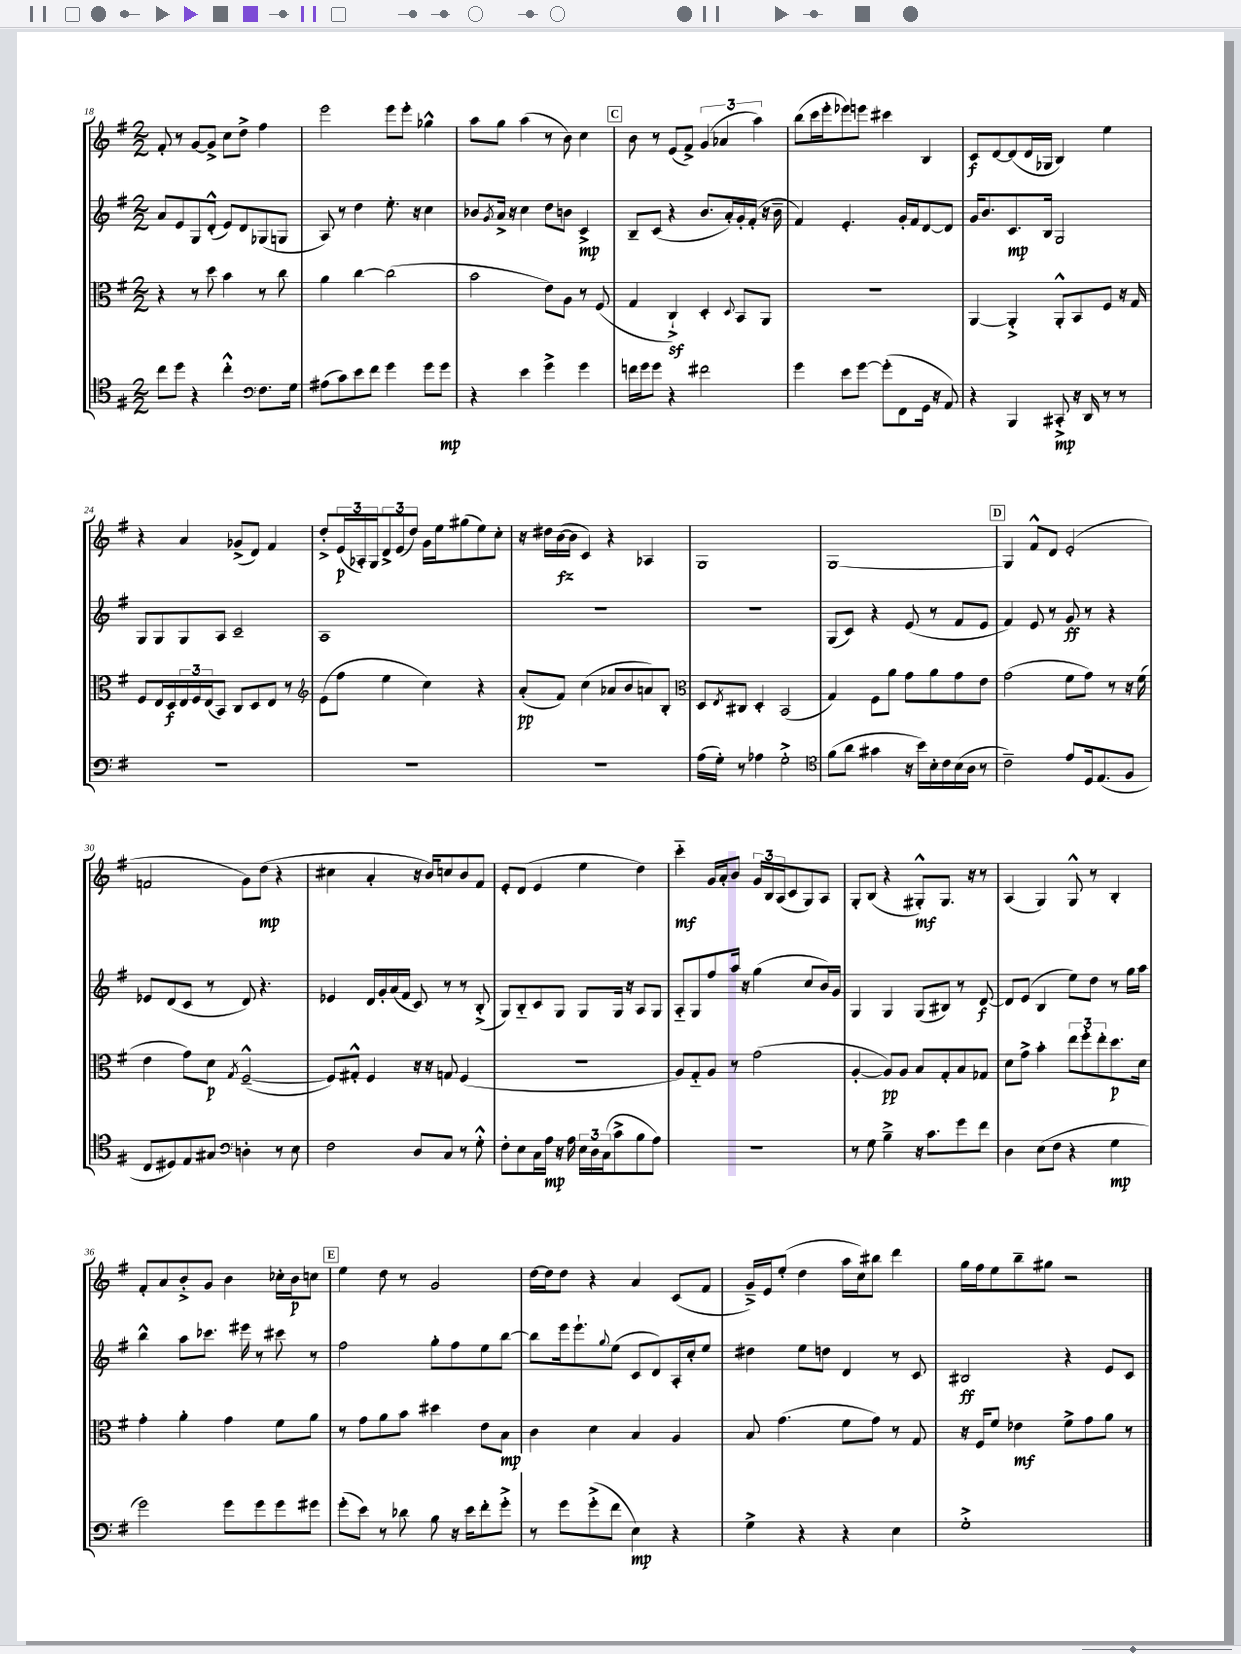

**kern	**kern	**kern	**kern
*staff4	*staff3	*staff2	*staff1
*clefC4	*clefC3	*clefG2	*clefG2
*k[f#]	*k[f#]	*k[f#]	*k[f#]
*M2/2	*M2/2	*M2/2	*M2/2
8cc	4r	8a	8f#'
8dd	.	8e	8r
4r	8r	8G	[8g
.	8dd	(8d'^^	8g^]
4cc'^^	4b	8e)	8cc
.	.	8d	8dd^
*clefF4	*	*	*
8.F#	8r	(8G-	4ff#
.	8cc	8G	.
16G	.	.	.
=	=	=	=
(8A#	4a	8A)	2eee
8c)	.	8r	.
8e	[4cc	4dd	.
8f#	.	.	.
4g	(2cc]	8.ee'	8eee
.	.	.	8eee'
.	.	16r	.
8g	.	4cc	4gg-^^
8g	.	.	.
=	=	=	=
4r	2b	8b-	8aa
.	.	8qg	.
.	.	16a^	8gg
.	.	16r	.
4e	.	4cc	(4aa
4g^	8e)	8dd	8r
.	8A	8b	8b)
4g	8r	4c^	4cc
.	(8F#	.	.
=	=	=	=
16f	4G	8B~	8b
16g	.	.	.
8g	.	(8c	8r
4r	4C`^)	4r	(8e
.	.	.	8f#^)
2f#	4D'	8.b	(6g
.	.	.	6a-
.	.	16a')	.
.	8qqD	.	.
.	8BB	16g'	.
.	.	(16f#'	.
.	.	.	6aa)
.	8AA	16r	.
.	.	16b~	.
=	=	=	=
4g	1r	4f#)	(8bb
.	.	.	16ccc
.	.	.	16eee'
8e	.	4.e'	8eee-)
[8g	.	.	8eee
(8g']	.	.	4ccc#
8FF#	.	16g'	.
.	.	16f#	.
16GG	.	[8d	4B
16r	.	.	.
8AA)	.	8d]	.
=	=	=	=
4r	[4AA	16g	8c
.	.	8.b	.
.	.	.	[8d
4BBB	4AA'^]	8.c	(8d]
.	.	.	16d
.	.	16B	16G-
8CC#'^	8AA'^^	2G	4B)
16r	8BB	.	.
16DD	.	.	.
8r	8F#	.	4ee
8r	16r	.	.
.	16G	.	.
=	=	=	=
1r	8F#	8G	4r
.	16E	8G	.
.	16D	.	.
.	24E	8G	4a
.	24F#	.	.
.	(24E	.	.
.	8BB)	8A	.
.	8C	2c~	(8g-^
.	8D	.	8d)
.	8E	.	4f#
.	8r	.	.
=	=	=	=
*	*clefG2	*	*
1r	(8e	1A	8dd'^
.	8ff#	.	(24e
.	.	.	24A-')
.	.	.	24G
.	4ee	.	12d^
.	.	.	(12e
.	.	.	12dd)
.	4cc)	.	16g
.	.	.	16ee
.	.	.	(8gg#
.	4r	.	8ee)
.	.	.	8cc'
=	=	=	=
1r	(8a'	1r	16r
.	.	.	16dd#
.	8f#)	.	([16b
.	.	.	16b]
.	(4cc	.	4c)
.	8a-	.	4r
.	8b	.	.
.	8a)	.	4A-
.	8B'	.	.
=	=	=	=
*	*clefC3	*	*
(16A	8D	1r	1G
16G')	.	.	.
.	8qE	.	.
8r	8C#	.	.
4A-	4D'	.	.
2G'^	(2BB	.	.
=	=	=	=
*clefC4	*	*	*
(8f#	4G)	(8G	[1G
8a	.	8c)	.
4g#	8F#	4r	.
.	8a	.	.
16r	8g	(8e	.
16b)	.	.	.
16B'	8a	8r	.
16c	.	.	.
(16B	8g	8f#	.
16A	.	.	.
8r	8e	8e	.
=	=	=	=
2c~)	(2g	4f#)	4G]
.	.	8e	8f#^^
.	.	8r	8d
8e	8f#	8g	(2e'
16D	8g)	8r	.
(8.E	.	.	.
.	8r	4r	.
8F#	16r	.	.
.	(16f#	.	.
=	=	=	=
8C	4e	8e-	2f
8D#)	.	(8d	.
8E	8g)	8c	.
8G#	8d	8r	.
*clefF4	*	*	*
.	8qG	.	.
4D'	([2F#~^^	8d)	8g)
.	.	4.r	(8dd
8r	.	.	4r
8E	.	.	.
=	=	=	=
2F#	8F#])	4e-	4cc#
.	8G#'^^	.	.
.	4F#	16d	4a'
.	.	16g'	.
.	.	(16a	.
.	.	16f#	.
8D	16r	8c)	16r
.	16r	.	16b)
8C	8G	8r	8cc
8r	(4F#	8r	8b
8G'^^	.	(8B'^	8f#
=	=	=	=
8F#'	1r	8G)	8e'
8E	.	8B'~	(8d
16C	.	8c	4e
16A	.	.	.
16r	.	8G	.
16A	.	.	.
24E	.	8G	4ee
24D	.	.	.
(24C	.	.	.
8c^	.	16G	.
.	.	16r	.
8B	.	8A	4dd)
8A)	.	8G	.
=	=	=	=
1r	8A)	8A'~	4ccc'~
.	8G'~	8G	.
.	8A	8ff#	16g
.	.	.	16a'
.	8r	16aa	8b
.	.	16r	.
.	(2g	(4gg	24g
.	.	.	24B
.	.	.	(24A
.	.	.	8c
.	.	8cc	8G)
.	.	16b)	8A
.	.	16g	.
=	=	=	=
8r	[4A'	4G	8G'
8G	.	.	(8B
4B~^	8A])	4G	4r
.	8A	.	.
16r	8B	(8G	8G#'^^)
8.c	.	.	.
.	8G'	8B#)	8.G#
8g	8B	8r	.
.	.	.	16r
8f#	8G-	[8d	8r
=	=	=	=
4D	8d	8d]	(4A
.	8g^	(8e	.
(8E	4b'	4B	4G)
8F#	.	.	.
4r	12ee	8ee)	8G^^
.	12ff#'	.	.
.	.	8dd	8r
.	12ee'	.	.
4G	8.dd	8r	4B'
.	.	16gg	.
.	16d	16aa	.
=	=	=	=
2g)	4g'	4bb^^	8f#'
.	.	.	8a
.	4a'	8aa	8b'^
.	.	8.ccc-	8g
8g	4g	.	4b
.	.	16eee#	.
8g	.	8r	.
8g	8f#	8ccc#	16cc-'
.	.	.	16b
8g#	8a	8r	8cc
=	=	=	=
(8g'	8r	2ff#	4ee
8e)	8g	.	.
8r	8a	.	8dd
8d-	8b	.	8r
8B	4dd#	8gg'	2g
16r	.	8ff#	.
16e	.	.	.
8f#'	8e	8ee	.
8g'^	8B	[8bb	.
=	=	=	=
8r	4c	8bb]	[16dd
.	.	.	16dd]
8g	.	16eee	8dd
.	.	8.eee`	.
(8g'^	4d	.	4r
.	.	8qqgg	.
8f#	.	(8ee	.
4E)	4B	8c	4a
.	.	8d)	.
4r	4A	16A'	(8c
.	.	16cc'	.
.	.	8ee	8f#
=	=	=	=
4G^	8B	4dd#	16g~^)
.	.	.	16e
.	(4.g	.	(8ee'
4r	.	8ee	4dd
.	.	8dd	.
4r	8f#	4d	16aa
.	.	.	16cc)
.	8g)	.	8bb#
4E	8r	8r	4ddd
.	8G	8c	.
=	=	=	=
1G'^	16r	2B#	16gg
.	16F#	.	16ff#
.	8f#	.	8ee
.	4e-	.	8bb~
.	.	.	8gg#
.	8f#^	4r	2r
.	8g	.	.
.	8a	8e	.
.	8r	8c	.
==	==	==	==
*-	*-	*-	*-
